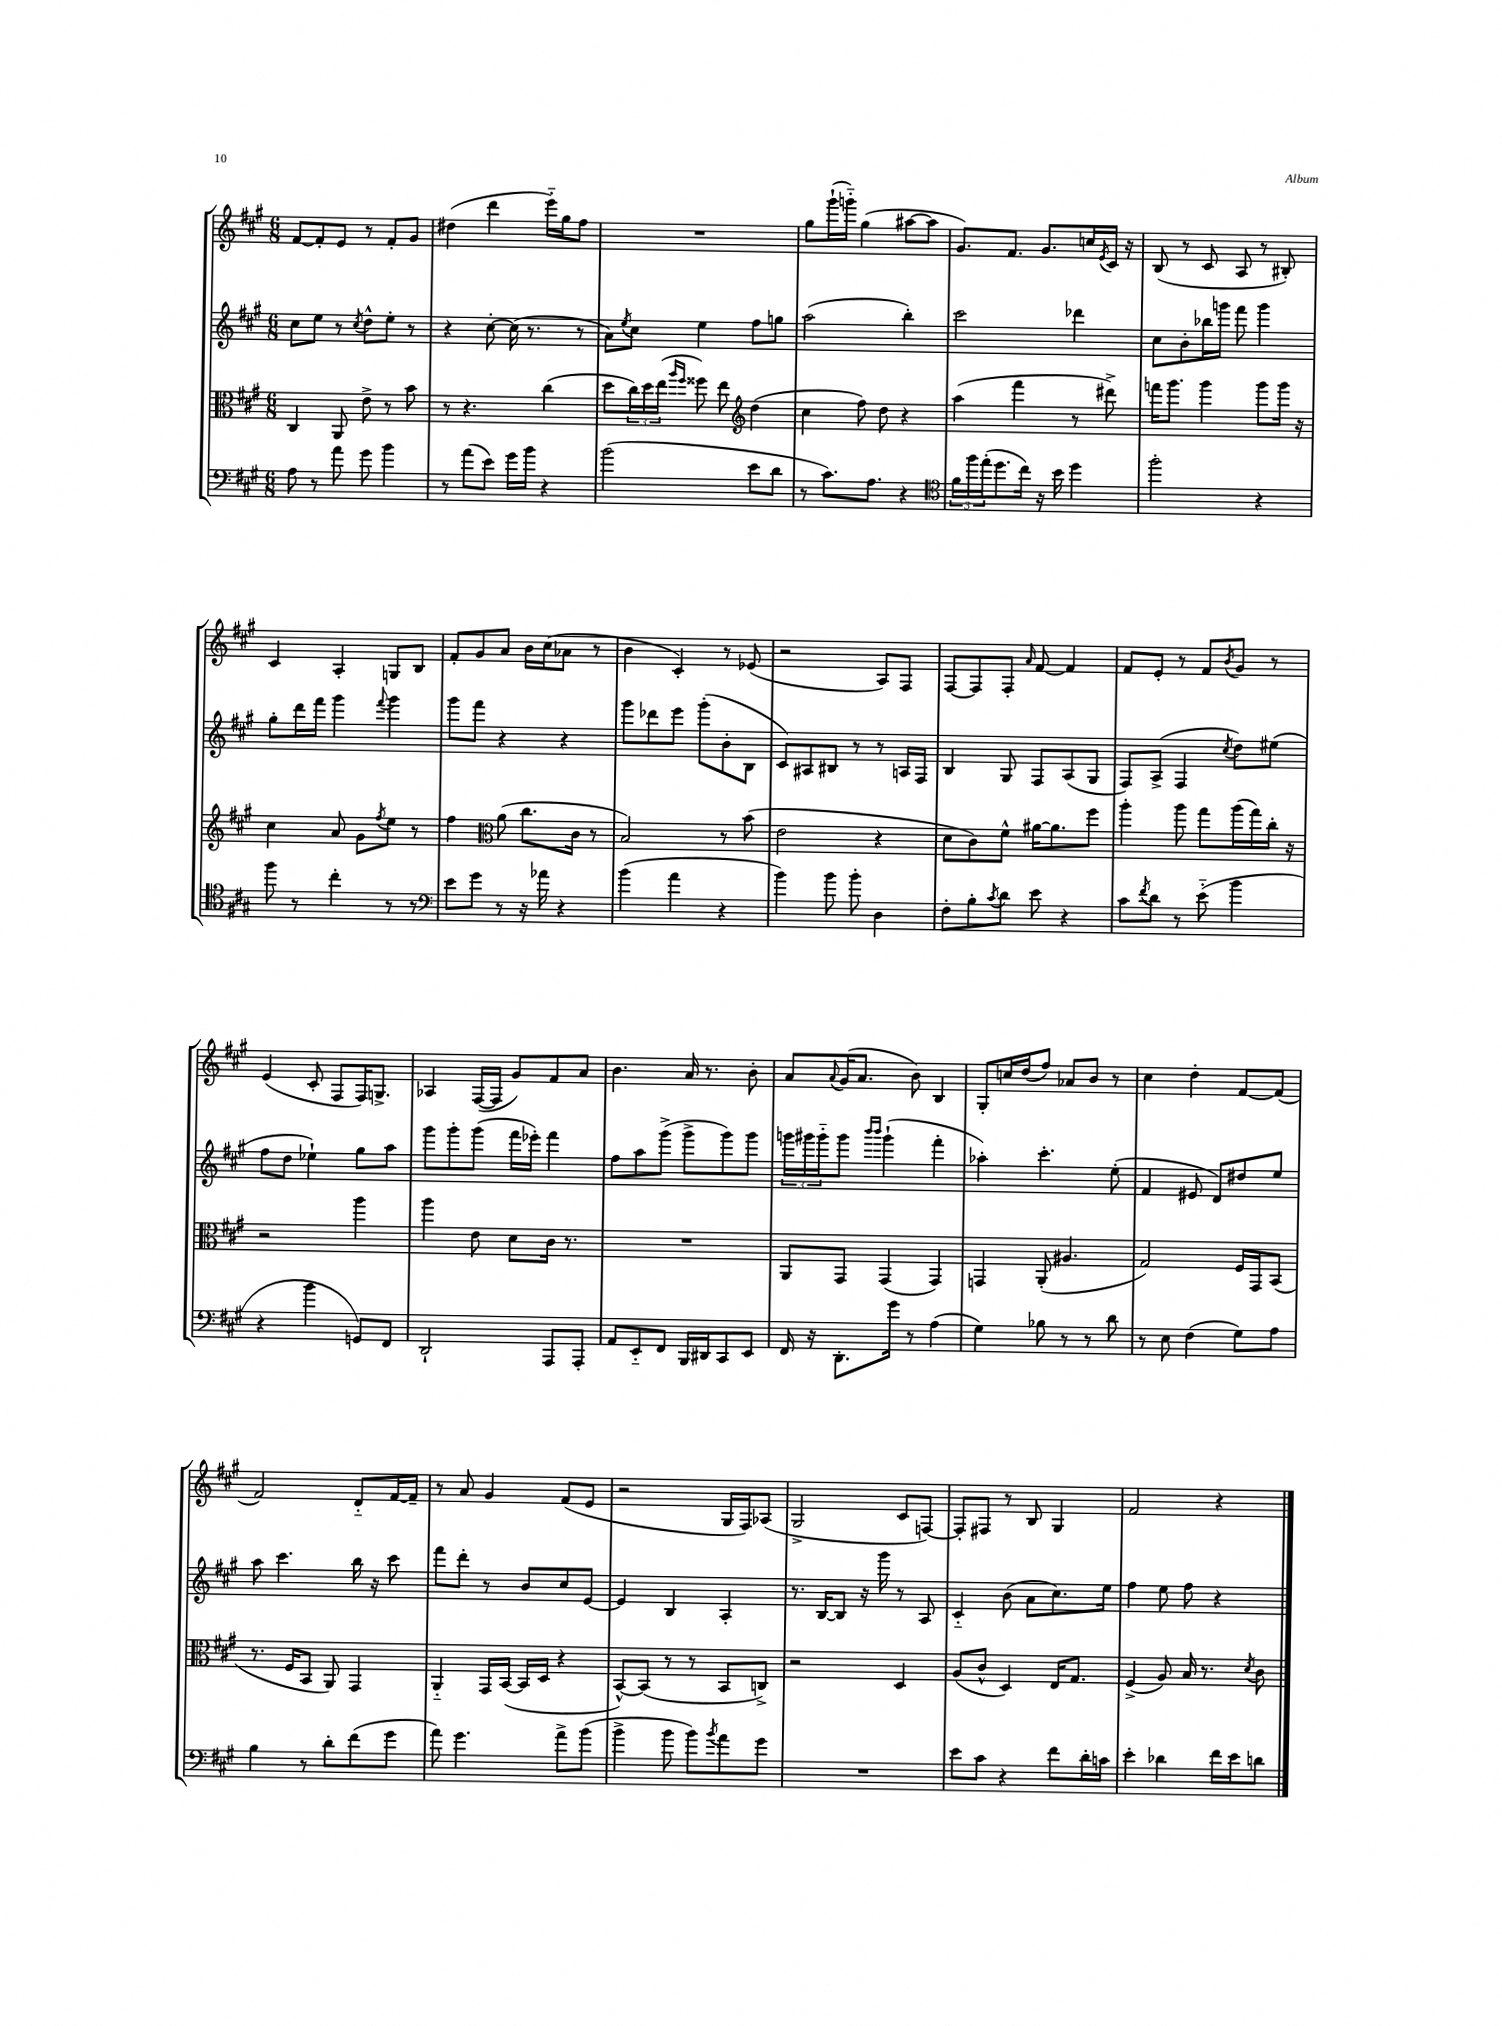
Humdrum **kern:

**kern	**kern	**kern	**kern
*part4	*part3	*part2	*part1
*staff4	*staff3	*staff2	*staff1
*clefF4	*clefC3	*clefG2	*clefG2
*k[f#c#g#]	*k[f#c#g#]	*k[f#c#g#]	*k[f#c#g#]
*M6/8	*M6/8	*M6/8	*M6/8
=15	=15	=15	=15
8A\	4C#/	8cc#\L	[8f#/L
8r	.	8ee\J	8f#'/]
8a\	8AA/	8r	8e/J
.	.	8qcc#/	.
8g#\	8e^\	8dd^^\L	8r
4b\	8r	8ee'\J	8f#'/L
.	8b\	8r	8g#/J
=16	=16	=16	=16
8r	8r	4r	(4dd#X\
(8a\L	4.r	.	.
8e\J)	.	[8cc#'\	4ddd\
16g#\LL	.	(16cc#\]	.
16b\JJ	.	8.r	.
4r	(4cc#\	.	16eee\LL)
.	.	.	16gg#\J
.	.	8r	8ff#\J
=17	=17	=17	=17
(2b\	8dd\L	8a\L)	2.r
.	.	8qee/	.
.	24cc#\L)	8cc#\J	.
.	24dd\	.	.
.	(24ee\JJ	.	.
.	16qqaa/LL	.	.
.	16qqff#/JJ	.	.
.	8ff##X\)	4ee\	.
.	8ee\	.	.
*	*clefG2	*	*
8e\L	(4dd\	8ff#\L	.
8d\J	.	8ggn\J	.
=18	=18	=18	=18
8r	4cc#\	(2aa\	8gg#\L
8.c#\L)	.	.	(16ggg#`\L
.	.	.	16gggn\JJ)
.	8ff#\)	.	(4gg#\
8.A\J	.	.	.
.	8dd\	.	.
4r	4r	4bb'\)	[8aa#X\L
.	.	.	8aa#\J]
=19	=19	=19	=19
*clefC4	*	*	*
24f#\LL	(4aa\	2ccc#\	8.g#/L)
24ff#\	.	.	.
(24ee'\J	.	.	.
8.dd\	.	.	.
.	.	.	8.f#/J
.	4fff#\	.	.
16cc#\Jk)	.	.	.
16r	.	.	8.g#/L
16b\	.	.	.
4dd\	8r	4ddd-X\	.
.	.	.	16ccn/L
.	.	.	8qe/
.	8ddd#X^\)	.	16c#/JJ
.	.	.	16r
=20	=20	=20	=20
2ff#'\	16fffn\KL	8cc#\L	(8B/
.	8.ggg#\J	.	.
.	.	8b'\	8r
.	4ggg#\	16bb-X\L	8c#/
.	.	16gggn\JJ	.
.	.	8fff#\	8A/
4r	8ggg#\L	4ggg\	8r
.	16ggg#\Jk	.	8B#X'/)
.	16r	.	.
!!LO:LB:g=z
=21	=21	=21	=21
8ff#\	4cc#\	8gg#'\L	4c#/
8r	.	16ddd\L	.
.	.	16fff#\JJ	.
4cc#'\	8a/	4ggg#\	4A'/
.	8g#\L	.	.
.	8qff#/	8qqfff#/	.
8r	8ee\J	4ggg#\	8Gn/L
8r	8r	.	8B/J
=22	=22	=22	=22
*clefF4	*	*	*
8e\L	4ff#\	8ggg#\L	8f#'/L
8g#\J	.	8fff#\J	8g#/
*	*clefC3	*	*
8r	(8a\	4r	8a/J
16r	8.cc#\L	.	16b\LL
16a-X\	.	.	(16cc#\J
4r	.	4r	8a-X\J
.	16c#\Jk	.	.
.	8r	.	8r
=23	=23	=23	=23
(4b\	2B/)	8ggg#\L	4b\
.	.	8ddd-X\	.
4a\	.	8eee\J	4c#'/)
.	.	(8ggg#'\L	.
4r	8r	8b'\	8r
.	(8b\	8B\J	(8e-X/
=24	=24	=24	=24
4b\)	2e\	8c#/L)	2r
.	.	8A#X/	.
8b\	.	8B#X/J	.
8b'\	.	8r	.
4D\	4r	8r	8A/L)
.	.	16An/LL	8F#/J
.	.	16F#/JJ	.
=25	=25	=25	=25
8F#'\L	8d\L	4B/	[8F#/L
8B'\	8c#\)	.	8F#/]
8qc#/	.	.	.
8d\J	8f#^^\J	8G#/	8F#'/J
.	.	.	16qqa/
8e\	[16a#X\KL	8F#/L	[8f#/
.	8.a#\]	.	.
4r	.	(8A/	4f#/]
.	8ff#\J	8G#/J	.
=26	=26	=26	=26
8c#\L	4aa'\	8F#/L)	8f#/L
8qf#/	.	.	.
8d\J	.	(8A^/J	8e'/J
8r	8aa\	4F#/	8r
(8e\	8gg#\L	.	8f#/L
.	.	8qcc#/	8qb/
4b\	(16aa\L	8dd\L)	8g#/J
.	16gg#\)	.	.
.	16cc#'\JJ	(8ee#X\J	8r
.	16r	.	.
!!LO:LB:g=z
=27	=27	=27	=27
4r	2r	8ff#\L	(4e/
.	.	8dd\J	.
4b\	.	4ee-X`\)	8c#'/
.	.	.	8F#/L
8GGn/L)	4aa\	8gg#\L	16F#/K)
.	.	.	8.Gn^/J
8FF#/J	.	8aa\J	.
=28	=28	=28	=28
2DD`/	4aa\	8ggg#\L	4A-X/
.	.	8ggg#'\	.
.	8e\	(8ggg#\J	([16F#/LL
.	.	.	16F#/JJ]
.	8d\L	16fff#\LL	8g#/L)
.	.	16eee-X'\JJ)	.
8AAA/L	16c#\Jk	4fff#\	8f#/
.	8.r	.	.
8AAA'/J	.	.	8a/J
=29	=29	=29	=29
8AA/L	2.r	8ff#\L	4.b\
8EE/	.	8aa\	.
8FF#/J	.	(8ggg#^\J	.
16BBB/LL	.	8ggg#^\L	16a/
16DD#X/J	.	.	8.r
8CC#/	.	8ggg#\)	.
8EE/J	.	8ggg#\J	8b'\
=30	=30	=30	=30
16FF#/	8AA/L	24gggn\LL	8a/L
.	.	24ggg#X\	.
16r	.	.	.
.	.	24ggg#\J	.
.	.	.	8qqa/
8.DD'\L	8GG#/J	8ggg#\J	(16g#/K
.	.	.	8.a/J
.	.	16qqbbb/LL	.
.	.	16qqbbb/JJ	.
.	(4GG#/	(4ggg#`\	.
16g#\Jk	.	.	.
8r	.	.	8b\)
(4A\	4GG#/)	4fff#'\	4B/
=31	=31	=31	=31
4G#\)	4GGn/	4aa-X'\)	8G#'/L
.	.	.	16ccn/L
.	.	.	(16dd/J
8B-X\	(8AA'/	4.ccc#'\	8ff#/J)
8r	4.A#X/	.	8a-X/L
8r	.	.	8b/J
8d\	.	(8ee'\	8r
=32	=32	=32	=32
8r	2G#/)	4f#/	4cc#\
8E\	.	.	.
(4F#\	.	8e#X/	4dd'\
.	.	8d/L)	.
8G#\L)	16F#/LL	8dd#X/	[8f#/L
.	16GG#/J	.	.
8A\J	(8BB/J	8ee/J	(8f#/J]
!!LO:LB:g=z
=33	=33	=33	=33
4B\	8.r	8aa\	2f#/)
.	.	4.ccc#\	.
.	16F#/KL	.	.
8r	8BB/J	.	.
8d'\L	8AA/)	.	.
(8f#\	4GG#/	16bb\	8d/L
.	.	16r	.
8g#\J	.	8ccc#\	[16f#/L
.	.	.	16f#~/JJ]
=34	=34	=34	=34
8a\)	4AA/	8fff#\L	8r
4.g#\	.	8ddd'\J	8a/
.	16GG#/LL	8r	4g#/
.	([16BB/JJ	.	.
.	16BB/LL]	8b/L	.
.	16D/JJ	.	.
8a^\L	4r	8cc#/	(8f#/L
(8b\J	.	[8e/J	8e/J
=35	=35	=35	=35
4b^\	[8BB^^/L)	4e/]	2r
.	(8BB/J]	.	.
8b\	8r	4B/	.
8b\L)	8r	.	.
8qb/	.	.	.
8a\	8BB/L	4A'/	16G#/LL
.	.	.	16F#/J)
8g#\J	8Cn^/J)	.	(8A-X/J
=36	=36	=36	=36
2.r	2r	8.r	2G#^/
.	.	[16B/KL	.
.	.	8B/J]	.
.	.	16r	.
.	.	16ggg#\	.
.	4D/	8r	8c#/L
.	.	8A/	[8Fn/J)
=37	=37	=37	=37
8e\L	(8A/L	4c#/	8F'/L]
8c#\J	8c#^^/J	.	8F#X/J
4r	4D/)	(8b\	8r
.	.	8a\L	8B/
8f#\L	16E/KL	8.cc#\)	4G#/
.	8.G#/J	.	.
16d'\L	.	.	.
16cn\JJ	.	16ee\Jk	.
=38	=38	=38	=38
4e'\	(4F#^/	4ff#\	2f#/
4d-X\	8A/)	8ee\	.
.	16B/	8ff#\	.
.	8.r	.	.
16f#\LL	.	4r	4r
16e\J	.	.	.
.	8qd/	.	.
8dn\J	8c#\	.	.
==	==	==	==
*-	*-	*-	*-
